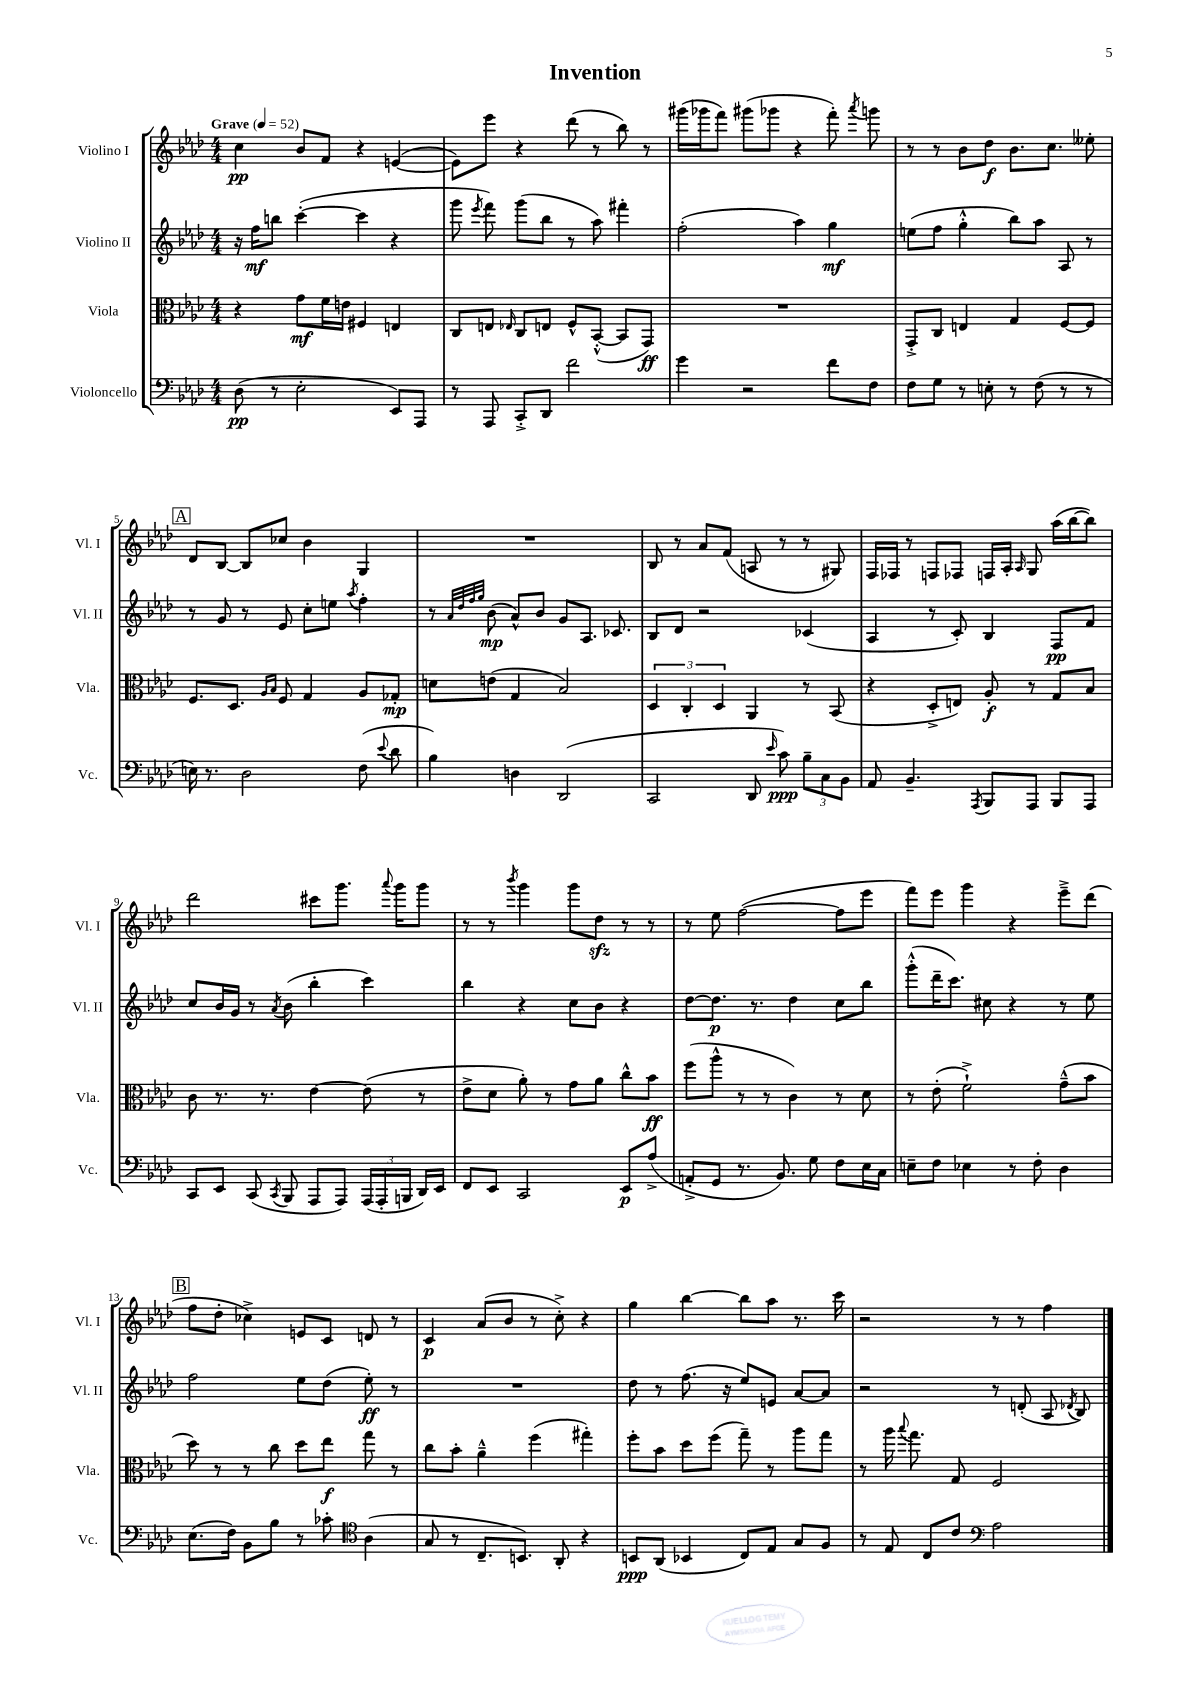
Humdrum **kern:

**kern	**dynam	**kern	**dynam	**kern	**dynam	**kern	**dynam
*part4	*part4	*part3	*part3	*part2	*part2	*part1	*part1
*staff4	*staff4	*staff3	*staff3	*staff2	*staff2	*staff1	*staff1
*I"Violoncello	*	*I"Viola	*	*I"Violino II	*	*I"Violino I	*
*I'Vc.	*	*I'Vla.	*	*I'Vl. II	*	*I'Vl. I	*
*clefF4	*	*clefC3	*	*clefG2	*	*clefG2	*
*k[b-e-a-d-]	*	*k[b-e-a-d-]	*	*k[b-e-a-d-]	*	*k[b-e-a-d-]	*
*M4/4	*	*M4/4	*	*M4/4	*	*M4/4	*
*MM52	*	*MM52	*	*MM52	*	*MM52	*
=1	=1	=1	=1	=1	=1	=1	=1
!	!	!	!	!	!	!LO:TX:a:B:t=Grave	!
(8D-\	pp	4r	.	16r	.	4cc\	pp
.	.	.	.	16ff\KL	mf	.	.
8r	.	.	.	8bbn\J	.	.	.
2E-'\	.	8g\L	mf	([4ccc'\	.	8b-/L	.
.	.	16f\L	.	.	.	8f/J	.
.	.	16en\JJ	.	.	.	.	.
.	.	4F#X/	.	4ccc\]	.	4r	.
8EE-/L)	.	4En/	.	4r	.	([4en/	.
8AAA-/J	.	.	.	.	.	.	.
=2	=2	=2	=2	=2	=2	=2	=2
8r	.	8C/L	.	8ggg\	.	8e\L])	.
.	.	.	.	8qeee-/	.	.	.
8AAA-/	.	8En/J	.	8fff\)	.	8eee-\J	.
.	.	16qqE-X/	.	.	.	.	.
8CC'^/L	.	8C/L	.	(8ggg\L	.	4r	.
8DD-/J	.	8En/J	.	8bb-\J	.	.	.
2f\	.	8F^^/L	.	8r	.	(8ddd-\	.
.	.	([8BB-'^^/J	.	8aa-\)	.	8r	.
.	.	8BB-/L]	.	4fff#X'\	.	8bb-\)	.
.	.	8GG/J)	ff	.	.	8r	.
=3	=3	=3	=3	=3	=3	=3	=3
4g\	.	1r	.	(2ff'\	.	(16ggg#X\LL	.
.	.	.	.	.	.	16ggg-X\J	.
.	.	.	.	.	.	8fff\J)	.
2r	.	.	.	.	.	(8ggg#X\L	.
.	.	.	.	.	.	8ggg-X\J	.
.	.	.	.	4aa-\)	.	4r	.
8f\L	.	.	.	4gg\	mf	8fff'\)	.
.	.	.	.	.	.	8qaaa-/	.
8F\J	.	.	.	.	.	8gggn\	.
=4	=4	=4	=4	=4	=4	=4	=4
8F\L	.	8GG'^/L	.	(8een\L	.	8r	.
8G\J	.	8C/J	.	8ff\J	.	8r	.
8r	.	4En/	.	4gg'^^\	.	8b-\L	.
8En'\	.	.	.	.	.	8dd-\J	f
8r	.	4G/	.	8bb-\L)	.	8.b-\L	.
(8F\	.	.	.	8aa-\J	.	.	.
.	.	.	.	.	.	8.cc\J	.
8r	.	[8F/L	.	8A-/	.	.	.
8r	.	8F/J]	.	8r	.	8ee--X'\	.
!!LO:LB:g=z
!!LO:REH:place=s1:t=A
=5	=5	=5	=5	=5	=5	=5	=5
16En\)	.	8.F/L	.	8r	.	8d-/L	.
8.r	.	.	.	.	.	.	.
.	.	.	.	8g/	.	[8B-/J	.
.	.	8.D-/J	.	.	.	.	.
2D-\	.	.	.	8r	.	8B-/L]	.
.	.	16qqA-/LL	.	.	.	.	.
.	.	16qqB-/JJ	.	.	.	.	.
.	.	8F/	.	8e-/	.	8cc-X/J	.
.	.	4G/	.	8cc'\L	.	4b-\	.
.	.	.	.	8een\J	.	.	.
.	.	.	.	8qaa-/	.	.	.
(8F\	.	8A-/L	.	4ff'\	.	4G/	.
8qqe-/	.	.	.	.	.	.	.
8d-\	.	8G-X'/J	mp	.	.	.	.
=6	=6	=6	=6	=6	=6	=6	=6
4B-\)	.	8dn\L	.	8r	.	1r	.
.	.	.	.	32qqa-/LLL	.	.	.
.	.	.	.	32qqdd-/	.	.	.
.	.	.	.	32qqff/	.	.	.
.	.	.	.	32qqgg/JJJ	.	.	.
.	.	(8en\J	.	(8b-\	mp	.	.
4Dn\	.	4G/	.	8a-^^/L)	.	.	.
.	.	.	.	8b-/J	.	.	.
(2DD-/	.	2B-/)	.	8g/L	.	.	.
.	.	.	.	8.A-/J	.	.	.
.	.	.	.	8.c-X/	.	.	.
=7	=7	=7	=7	=7	=7	=7	=7
2CC/	.	6D-/	.	8B-/L	.	8B-/	.
.	.	.	.	8d-/J	.	8r	.
.	.	6C'/	.	.	.	.	.
.	.	.	.	2r	.	8a-/L	.
.	.	6D-/	.	.	.	.	.
.	.	.	.	.	.	(8f/J	.
8DD-/	.	4AA-/	.	.	.	8An/	.
16qqe-/	.	.	.	.	.	.	.
8c\)	ppp	.	.	.	.	8r	.
12B-~\L	.	8r	.	(4c-X/	.	8r	.
12C\	.	.	.	.	.	.	.
.	.	(8BB-/	.	.	.	8G#X/)	.
12BB-\J	.	.	.	.	.	.	.
=8	=8	=8	=8	=8	=8	=8	=8
8AA-/	.	4r	.	4A-/	.	16F/LL	.
.	.	.	.	.	.	16F-X/JJ	.
4.BB-~/	.	.	.	.	.	8r	.
.	.	8D-'^/L	.	8r	.	8Fn/L	.
.	.	8En/J)	.	8c'/)	.	8F-X/J	.
8qAAA-/	.	.	.	.	.	.	.
8BBB-/L	.	8A-'/	f	4B-/	.	16Fn/LL	.
.	.	.	.	.	.	16A-'/JJ	.
.	.	.	.	.	.	16qqA-/	.
8AAA-/J	.	8r	.	.	.	8G/	.
8BBB-/L	.	8G/L	.	8F/L	pp	(16aa-\LL	.
.	.	.	.	.	.	[16bb-\J	.
8AAA-/J	.	8B-/J	.	8f/J	.	8bb-\J])	.
!!LO:LB:g=z
=9	=9	=9	=9	=9	=9	=9	=9
8CC/L	.	8c\	.	8cc/L	.	2ddd-\	.
8EE-/J	.	8.r	.	16b-/L	.	.	.
.	.	.	.	16g/JJ	.	.	.
(8CC/	.	.	.	8r	.	.	.
.	.	8.r	.	.	.	.	.
8qCC/	.	.	.	8qa-/	.	.	.
8BBB-/	.	.	.	(8b-\	.	.	.
8AAA-/L	.	[4e-\	.	4bb-'\	.	8ccc#X\L	.
8AAA-/J)	.	.	.	.	.	8.ggg\J	.
(24AAA-/LL	.	(8e-\]	.	4ccc\)	.	.	.
24AAA-'/	.	.	.	.	.	.	.
.	.	.	.	.	.	8qqaaa-/	.
.	.	.	.	.	.	16ggg\KL	.
24BBBn/JJ	.	.	.	.	.	.	.
16DD-/LL)	.	8r	.	.	.	8ggg\J	.
16EE-/JJ	.	.	.	.	.	.	.
=10	=10	=10	=10	=10	=10	=10	=10
8FF/L	.	8e-^\L	.	4bb-\	.	8r	.
8EE-/J	.	8d-\J	.	.	.	8r	.
.	.	.	.	.	.	8qbbb-/	.
2CC/	.	8a-'\)	.	4r	.	4ggg\	.
.	.	8r	.	.	.	.	.
.	.	8g\L	.	8cc\L	.	8ggg\L	.
.	.	8a-\J	.	8b-\J	.	8dd-zz\J	.
8EE-/L	p	8cc^^\L	.	4r	.	8r	.
(8A-^/J	.	8b-\J	ff	.	.	8r	.
=11	=11	=11	=11	=11	=11	=11	=11
8AAn'^/L	.	(8ff\L	.	[8dd-\L	.	8r	.
8GG/J	.	8aa-^^\J	.	8.dd-\J]	p	8ee-\	.
8.r	.	8r	.	.	.	([2ff\	.
.	.	.	.	8.r	.	.	.
.	.	8r	.	.	.	.	.
8.BB-/)	.	.	.	.	.	.	.
.	.	4c\)	.	4dd-\	.	.	.
8G\	.	.	.	.	.	.	.
8F\L	.	8r	.	8cc\L	.	8ff\L]	.
16E-\L	.	8d-\	.	8bb-\J	.	8eee-\J	.
16C\JJ	.	.	.	.	.	.	.
=12	=12	=12	=12	=12	=12	=12	=12
8En~\L	.	8r	.	(8ggg'^^\L	.	8fff\L)	.
8F\J	.	(8e-'\	.	16ddd-~\K	.	8eee-\J	.
.	.	.	.	8.ccc\J)	.	.	.
4E-X\	.	2f`^\)	.	.	.	4ggg\	.
.	.	.	.	8cc#X\	.	.	.
8r	.	.	.	4r	.	4r	.
8F'\	.	.	.	.	.	.	.
4D-\	.	(8g~^^\L	.	8r	.	8eee-~^\L	.
.	.	8b-\J	.	8ee-\	.	(8ddd-\J	.
!!LO:LB:g=z
!!LO:REH:place=s1:t=B
=13	=13	=13	=13	=13	=13	=13	=13
(8.E-\L	.	8dd-\)	.	2ff\	.	8ff\L	.
.	.	8r	.	.	.	8dd-'\J	.
16F\Jk)	.	.	.	.	.	.	.
8BB-\L	.	8r	.	.	.	4cc-X^\)	.
8B-\J	.	8cc\	.	.	.	.	.
8r	.	8dd-\L	.	8ee-\L	.	8en/L	.
8c-X'\	.	8ee-\J	f	(8dd-\J	.	8c/J	.
*clefC4	*	*	*	*	*	*	*
(4A-\	.	8gg\	.	8ee-'\)	ff	8dn/	.
.	.	8r	.	8r	.	8r	.
=14	=14	=14	=14	=14	=14	=14	=14
8G/	.	8cc\L	.	1r	.	4c/	p
8r	.	8b-'\J	.	.	.	.	.
8.C~/L	.	4a-~^^\	.	.	.	(8a-/L	.
.	.	.	.	.	.	8b-/J	.
8.BBn/J)	.	.	.	.	.	.	.
.	.	(4ff\	.	.	.	8r	.
8AA-'/	.	.	.	.	.	8cc'^\)	.
4r	.	4gg#X'\)	.	.	.	4r	.
=15	=15	=15	=15	=15	=15	=15	=15
8BBn/L	ppp	8ff'\L	.	8dd-\	.	4gg\	.
(8AA-/J	.	8b-\J	.	8r	.	.	.
4BB-X/	.	8dd-\L	.	(8.ff\	.	[4bb-\	.
.	.	(8ff\J	.	.	.	.	.
.	.	.	.	16r	.	.	.
8C/L)	.	8gg~\)	.	8ee-/L)	.	8bb-\L]	.
8E-/J	.	8r	.	8en/J	.	8aa-\J	.
8G/L	.	8aa-\L	.	[8a-/L	.	8.r	.
8F/J	.	8gg\J	.	8a-/J]	.	.	.
.	.	.	.	.	.	16ccc\	.
=16	=16	=16	=16	=16	=16	=16	=16
8r	.	8r	.	2r	.	2r	.
8E-/	.	16aa-\	.	.	.	.	.
.	.	8qqbb-/	.	.	.	.	.
.	.	8.gg\	.	.	.	.	.
8C/L	.	.	.	.	.	.	.
8c/J	.	8G/	.	.	.	.	.
*clefF4	*	*	*	*	*	*	*
2A-\	.	2F/	.	8r	.	8r	.
.	.	.	.	(8dn'/	.	8r	.
.	.	.	.	8A-/	.	4ff\	.
.	.	.	.	8qd-X/	.	.	.
.	.	.	.	8B-/)	.	.	.
==	==	==	==	==	==	==	==
*-	*-	*-	*-	*-	*-	*-	*-
